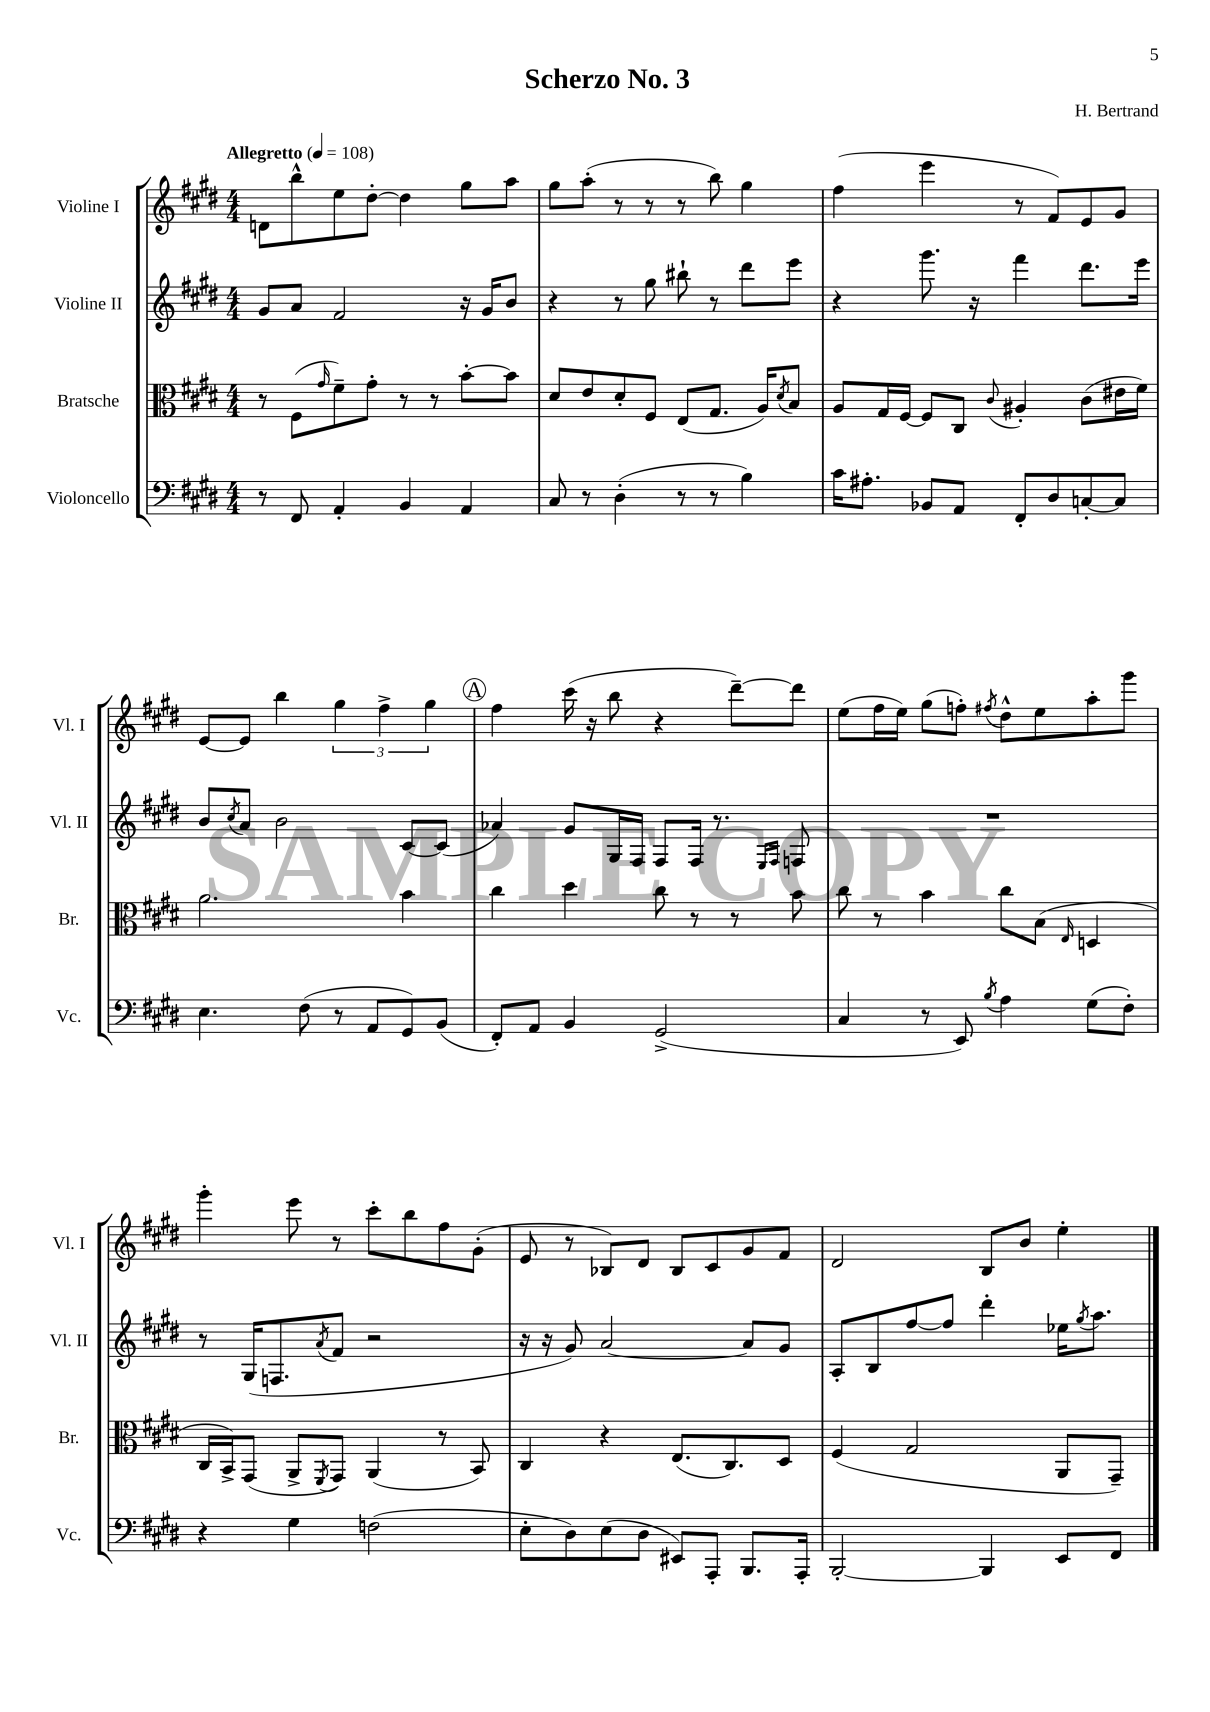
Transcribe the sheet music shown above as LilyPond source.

\header { title = "Scherzo No. 3" composer = "H. Bertrand" }
<<
\new StaffGroup <<
\new Staff = "s0" \with { instrumentName = "Violine I" shortInstrumentName = "Vl. I" } {
    \clef treble \key e \major \numericTimeSignature \time 4/4 \tempo "Allegretto" 4 = 108
    d'8 b''8-^ e''8 dis''8~-. dis''4 gis''8 a''8 |
    gis''8 a''8-.( r8 r8 r8 b''8) gis''4 |
    fis''4( e'''4 r8 fis'8) e'8 gis'8 |
    e'8~ e'8 b''4 \tuplet 3/2 { gis''4 fis''4-> gis''4 } |
    \mark \markup { \circle "A" } fis''4 cis'''16( r16 b''8 r4 dis'''8~--) dis'''8 |
    e''8( fis''16 e''16) gis''8( f''8-.) \acciaccatura { fis''8 } dis''8-^ e''8 a''8-. gis'''8 |
    gis'''4-. e'''8 r8 cis'''8-. b''8 fis''8 gis'8-.( |
    e'8 r8 bes8) dis'8 bes8 cis'8 gis'8 fis'8 |
    dis'2 b8 b'8 e''4-. \bar "|." |
}
\new Staff = "s1" \with { instrumentName = "Violine II" shortInstrumentName = "Vl. II" } {
    \clef treble \key e \major \numericTimeSignature \time 4/4
    gis'8 a'8 fis'2 r16 gis'16 b'8 |
    r4 r8 gis''8 bis''8-! r8 dis'''8 e'''8 |
    r4 gis'''8. r16 fis'''4 dis'''8. e'''16 |
    b'8 \acciaccatura { cis''8 } a'8 b'2 cis'8~ cis'8( |
    \mark \markup { \circle "A" } aes'4) gis'8 gis16 fis16 fis8 fis16 r8. \grace { e16 fis16 } f8 |
    R1 |
    r8 gis16( f8. \acciaccatura { a'8 } fis'8 r2 |
    r16 r16 gis'8) a'2~ a'8 gis'8 |
    a8-. b8 fis''8~ fis''8 dis'''4-. ees''16 \acciaccatura { gis''8 } a''8. \bar "|." |
}
\new Staff = "s2" \with { instrumentName = "Bratsche" shortInstrumentName = "Br." } {
    \clef alto \key e \major \numericTimeSignature \time 4/4
    r8 fis8( \grace { gis'16 } fis'8--) gis'8-. r8 r8 b'8~-. b'8 |
    dis'8 e'8 dis'8-. fis8 e8( gis8. a16) \acciaccatura { dis'8 } b8 |
    a8 gis16 fis16~ fis8 cis8 \appoggiatura { cis'8 } ais4-. cis'8( eis'16 fis'16) |
    a'2. b'4 |
    \mark \markup { \circle "A" } cis''4 dis''4 cis''8 r8 r8 b'8 |
    cis''8 r8 b'4 cis''8 b8( \grace { e16 } d4 |
    cis16 b,16->) gis,8( a,8-> \acciaccatura { fis,8 } gis,8) a,4( r8 b,8) |
    cis4 r4 e8.( cis8.) dis8 |
    fis4( gis2 a,8 gis,8--) \bar "|." |
}
\new Staff = "s3" \with { instrumentName = "Violoncello" shortInstrumentName = "Vc." } {
    \clef bass \key e \major \numericTimeSignature \time 4/4
    r8 fis,8 a,4-. b,4 a,4 |
    cis8 r8 dis4-.( r8 r8 b4) |
    cis'16 ais8.-. bes,8 a,8 fis,8-. dis8 c8~-. c8 |
    e4. fis8( r8 a,8 gis,8) b,8( |
    \mark \markup { \circle "A" } fis,8-.) a,8 b,4 gis,2->( |
    cis4 r8 e,8) \acciaccatura { b8 } a4 gis8( fis8-.) |
    r4 gis4 f2( |
    e8-. dis8) e8( dis8 eis,8) a,,8-. b,,8. a,,16-. |
    b,,2~-. b,,4 e,8 fis,8 \bar "|." |
}
>>
>>
\layout { \context { \Score \remove "Bar_number_engraver" } }
